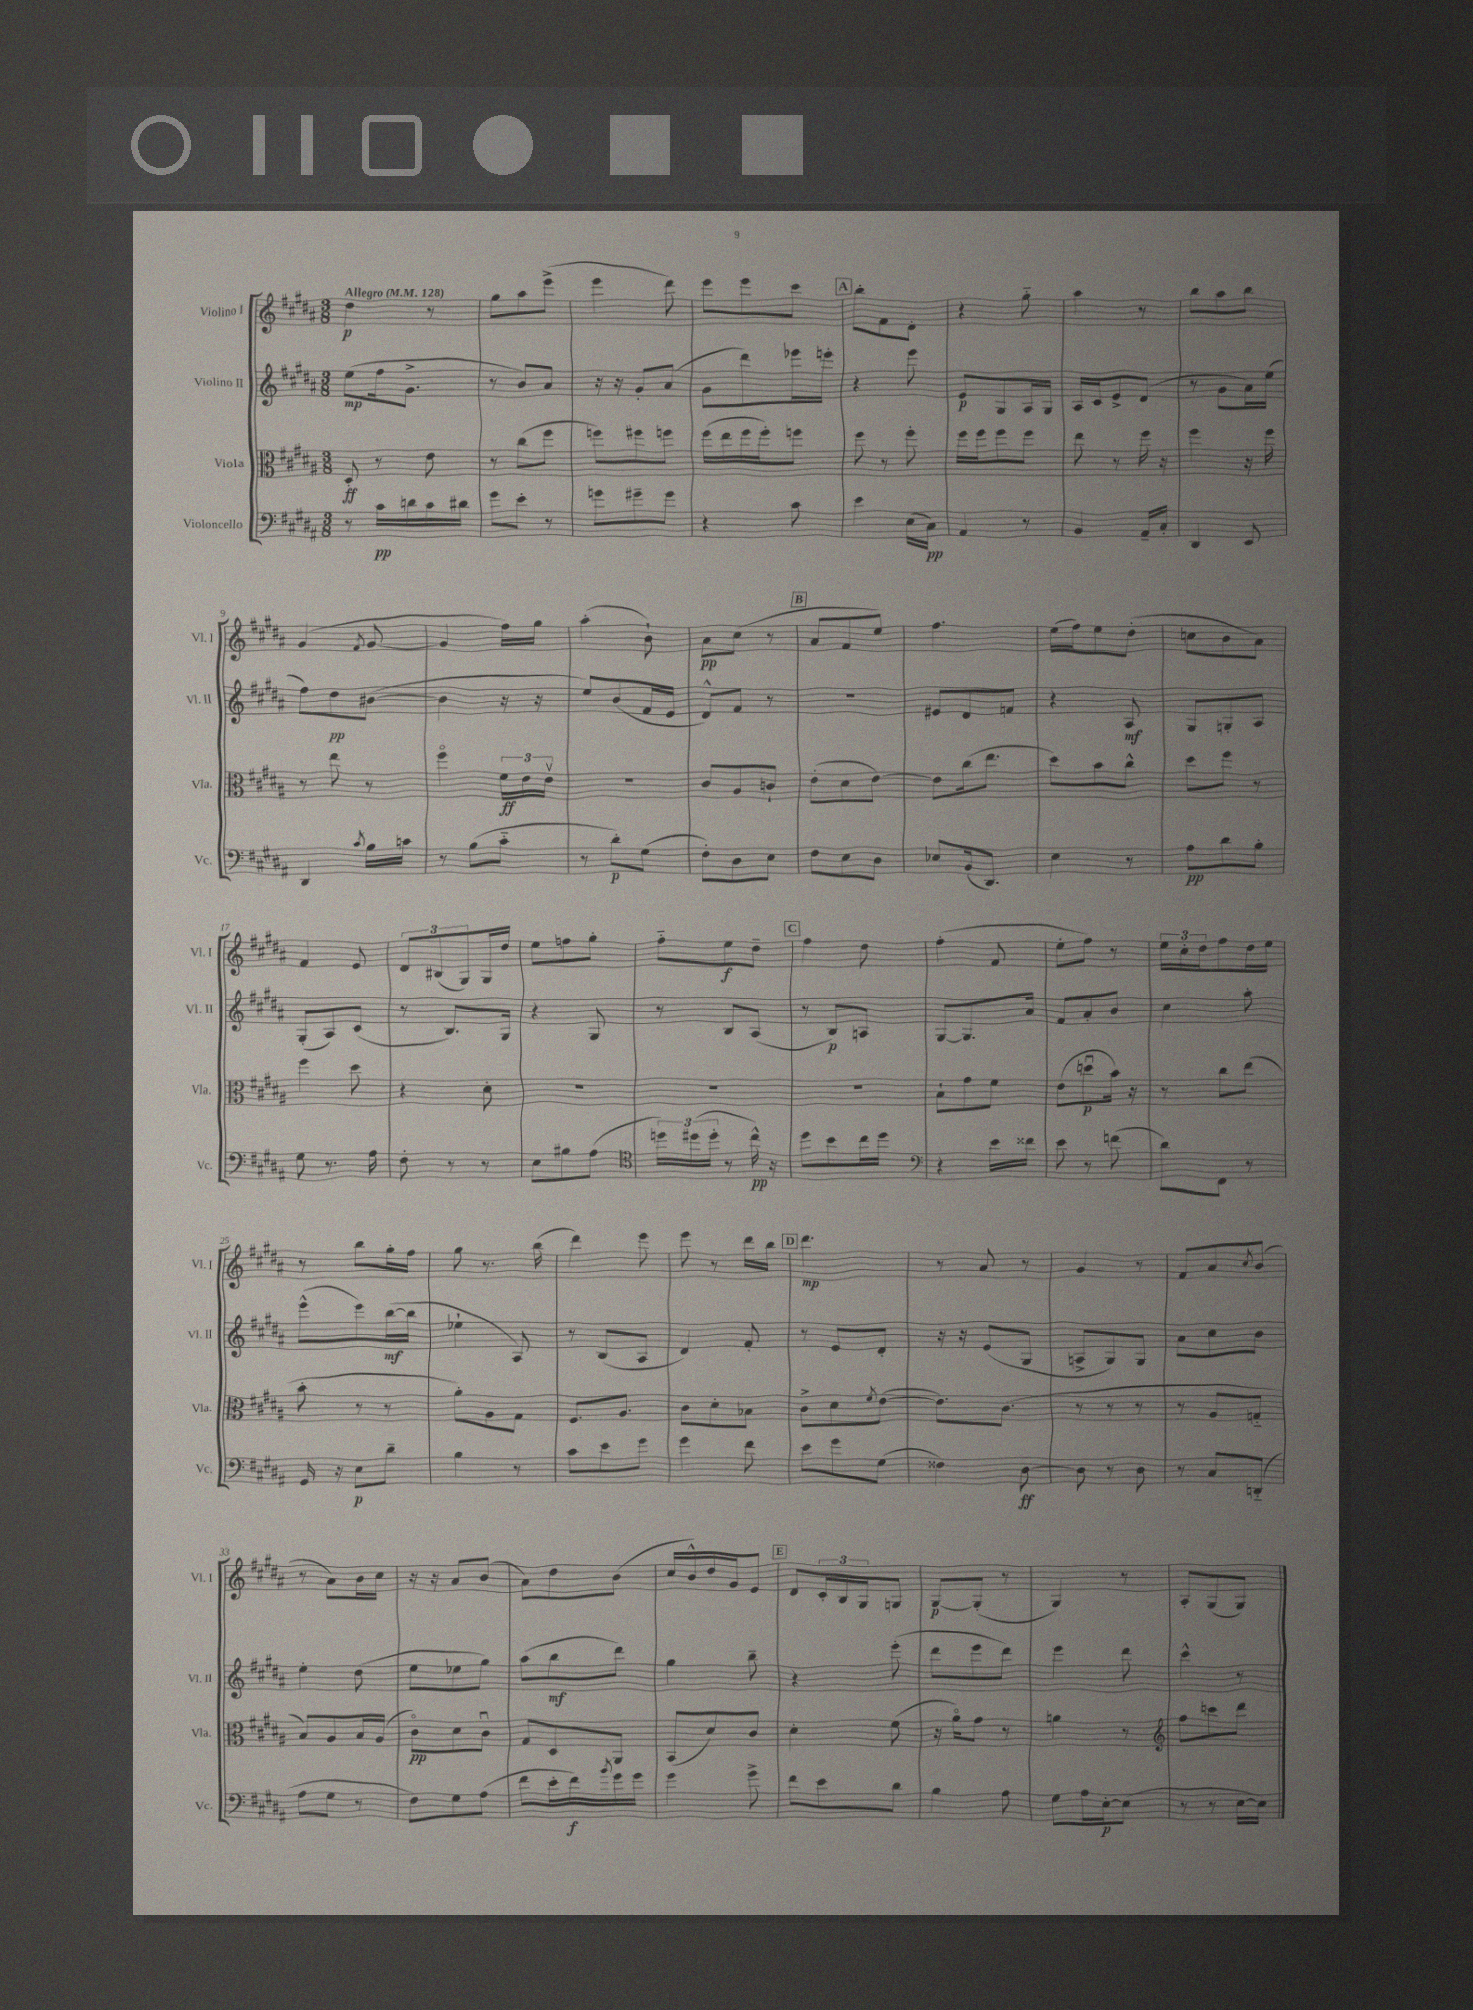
<<
\new StaffGroup <<
\new Staff = "s0" \with { instrumentName = "Violino I" shortInstrumentName = "Vl. I" } {
    \clef treble \key b \major \numericTimeSignature \time 3/8 \tempo "Allegro" 4 = 128
    dis''4\p r8 |
    gis''8 ais''8 e'''8->( |
    e'''4 dis'''8) |
    e'''8 e'''8 cis'''8 |
    \mark \markup { \box "A" } b''8-. fis'8 dis'8-. |
    r4 gis''8-_ |
    ais''4 r8 |
    b''8 ais''8 b''8 |
    gis'4( \acciaccatura { fis'8 } gis'8~ |
    gis'4 fis''16) gis''16 |
    ais''4-.( b'8-!) |
    ais'8\pp cis''8( r8 |
    \mark \markup { \box "B" } ais'8 fis'8 e''8) |
    fis''4. |
    e''16( fis''16) e''8 dis''8-.( |
    c''8 b'8 ais'8) |
    fis'4 e'8 |
    \tuplet 3/2 { dis'8 bis8( gis8) } gis16 dis''16 |
    e''8 f''8 gis''8-. |
    fis''8-_ e''8\f dis''8-- |
    \mark \markup { \box "C" } fis''4 dis''8 |
    fis''4-.( fis'8 |
    e''8-. fis''8) r8 |
    \tuplet 3/2 { e''16 cis''16-. dis''16 } fis''8 dis''16 e''16 |
    r8 b''8 gis''16-. fis''16 |
    gis''8 r8. b''16( |
    dis'''4) e'''8 |
    e'''8 r8 dis'''16 b''16 |
    \mark \markup { \box "D" } dis'''4.\mp |
    r8 ais'8 r8 |
    gis'4 r8 |
    fis'8 ais'8 \acciaccatura { cis''8 } b'8( |
    r8 ais'8) b'16 cis''16 |
    r16 r16 ais'8 b'8( |
    ais'8) dis''8 b'8( |
    cis''16 b'16-^) dis''16 gis'16 e'8 |
    \mark \markup { \box "E" } dis'8 \tuplet 3/2 { cis'16-. b16 gis16 } g8 |
    gis8~\p gis8-.( r8 |
    gis4) r8 |
    ais8-. gis8( gis8) \bar "|." |
}
\new Staff = "s1" \with { instrumentName = "Violino II" shortInstrumentName = "Vl. II" } {
    \clef treble \key b \major \numericTimeSignature \time 3/8
    e''8\mp( fis''16 gis'8.-> |
    r8 b'8) ais'8 |
    r16 r16 gis'8-. ais'8( |
    gis'8 dis'''8) ees'''16 e'''16-. |
    \mark \markup { \box "A" } r4 e'''8 |
    e'8\p gis8 ais16 gis16 |
    ais16 cis'16 e'8-> dis'8( |
    r8 gis'8 ais'16) e''16( |
    fis''8) dis''8\pp bis'8~( |
    bis'4 r16 r16 |
    e''8) b'8( fis'16 e'16 |
    dis'8-^) fis'8 r8 |
    \mark \markup { \box "B" } R4. |
    eis'8 dis'8 f'8 |
    r4 ais8\mf |
    gis8 g8-. ais8 |
    gis8-.( ais8) cis'8( |
    r8 b8.) gis16 |
    r4 gis8 |
    r8 b8 ais8( |
    \mark \markup { \box "C" } r8 b8\p) a8 |
    gis8~ gis8. ais'16 |
    fis'8 ais'8-. b'8 |
    cis''4 ais''8-. |
    e'''8-^( e'''8) b''16~\mf( b''16 |
    ees''4-! ais8) |
    r8 b8( ais8 |
    dis'4) fis'8-. |
    \mark \markup { \box "D" } r8 e'8 dis'8-. |
    r16 r16 e'8( gis8 |
    a8-> gis8) gis8 |
    ais'8 cis''8 b'8 |
    e''4-. dis''8( |
    e''8 ees''8 gis''8) |
    ais''8( b''8\mf dis'''8) |
    gis''4 b''8-- |
    \mark \markup { \box "E" } r4 e'''8-.( |
    dis'''8 e'''8 dis'''8) |
    e'''4 dis'''8 |
    cis'''4-^ r8 \bar "|." |
}
\new Staff = "s2" \with { instrumentName = "Viola" shortInstrumentName = "Vla." } {
    \clef alto \key b \major \numericTimeSignature \time 3/8
    dis8-.\ff r8 e'8 |
    r8 cis''8( fis''8 |
    f''8) fis''8 f''8 |
    fis''16( e''16 fis''16 fis''16-.) f''8 |
    \mark \markup { \box "A" } fis''8 r8 fis''8-. |
    fis''16 fis''16 fis''8 fis''8 |
    e''8 r8 fis''16 r16 |
    fis''4 r16 fis''16 |
    r8 e''8 r8 |
    fis''4\flageolet \tuplet 3/2 { fis'16\ff e'16 e'16\upbow } |
    r4. |
    cis'8 ais8 c'8-! |
    \mark \markup { \box "B" } e'8-.( dis'8 e'8~) |
    e'8 cis''16( e''8. |
    dis''8) b'8 cis''8-^ |
    dis''8 fis''8 r8 |
    fis''4 dis''8 |
    r4 dis'8-. |
    R4. |
    R4. |
    \mark \markup { \box "C" } R4. |
    b8-! gis'8 fis'8 |
    e'8( d''8\downbow\p b'16) r16 |
    r8 cis''8 e''8( |
    b'8-. r8 r8 |
    ais'8-.) ais8 gis8 |
    fis8. ais8. |
    cis'8 dis'8-. bes8 |
    \mark \markup { \box "D" } cis'8-> dis'8 \acciaccatura { fis'8 } e'8~( |
    e'8.) cis'8.( |
    r8 r8 r8 |
    r8 ais8 g8-_ |
    b8) ais8 b16 ais16( |
    cis'8\flageolet\pp) dis'8 cis'8\downbow |
    gis8 dis8 ais,8 |
    b,8( dis'8) cis'8 |
    \mark \markup { \box "E" } dis'4-. fis'8( |
    r16 ais'16\flageolet) gis'8 r8 |
    a'4 r8 |
    \clef treble fis''8 c'''8 dis'''8 \bar "|." |
}
\new Staff = "s3" \with { instrumentName = "Violoncello" shortInstrumentName = "Vc." } {
    \clef bass \key b \major \numericTimeSignature \time 3/8
    r8 cis'16\pp d'16 cis'16 dis'16 |
    gis'8 e'8-. r8 |
    g'8 gis'8-- gis'8 |
    r4 cis'8 |
    \mark \markup { \box "A" } e'4 e16( cis16\pp) |
    ais,4 r8 |
    b,4 ais,16-- cis16-. |
    dis,4 e,8 |
    dis,4 \acciaccatura { cis'8 } b16 c'16 |
    r8 b8( cis'8-_ |
    r8 dis'8-.\p) gis8( |
    fis8-.) dis8 e8 |
    \mark \markup { \box "B" } fis8 e8 dis8 |
    ees8 b,16( dis,8.) |
    e4 r8 |
    ais8\pp dis'8 b8-. |
    gis8 r8. ais16 |
    fis8-. r8 r8 |
    e8 bis8 ais8( |
    \clef tenor \tuplet 3/2 { d''16) dis''16( dis''16-. } r8 cis''16-^\pp) r16 |
    \mark \markup { \box "C" } dis''8 b'8 cis''16 dis''16 |
    \clef bass r4 e'16 fisis'16 |
    e'8 r8 f'8( |
    dis'8) fis,8 r8 |
    gis,16 r16 e8\p dis'8-- |
    b4 r8 |
    cis'8 e'8 gis'8 |
    gis'4 fis'8 |
    \mark \markup { \box "D" } e'8 gis'8 gis8( |
    fisis4) dis8~\ff |
    dis8 r8 dis8 |
    r8 cis8 d,8-_( |
    ais8 gis8 r8 |
    fis8) gis8 ais8( |
    fis'8 e'16-. fis'16\f) \acciaccatura { b'8 } gis'16 gis'16 |
    gis'4 gis'8-> |
    \mark \markup { \box "E" } fis'8 e'8 dis'8 |
    b4 ais8 |
    gis8 ais16 e16~-.\p e8( |
    r8 r8 e16~ e16) \bar "|." |
}
>>
>>
